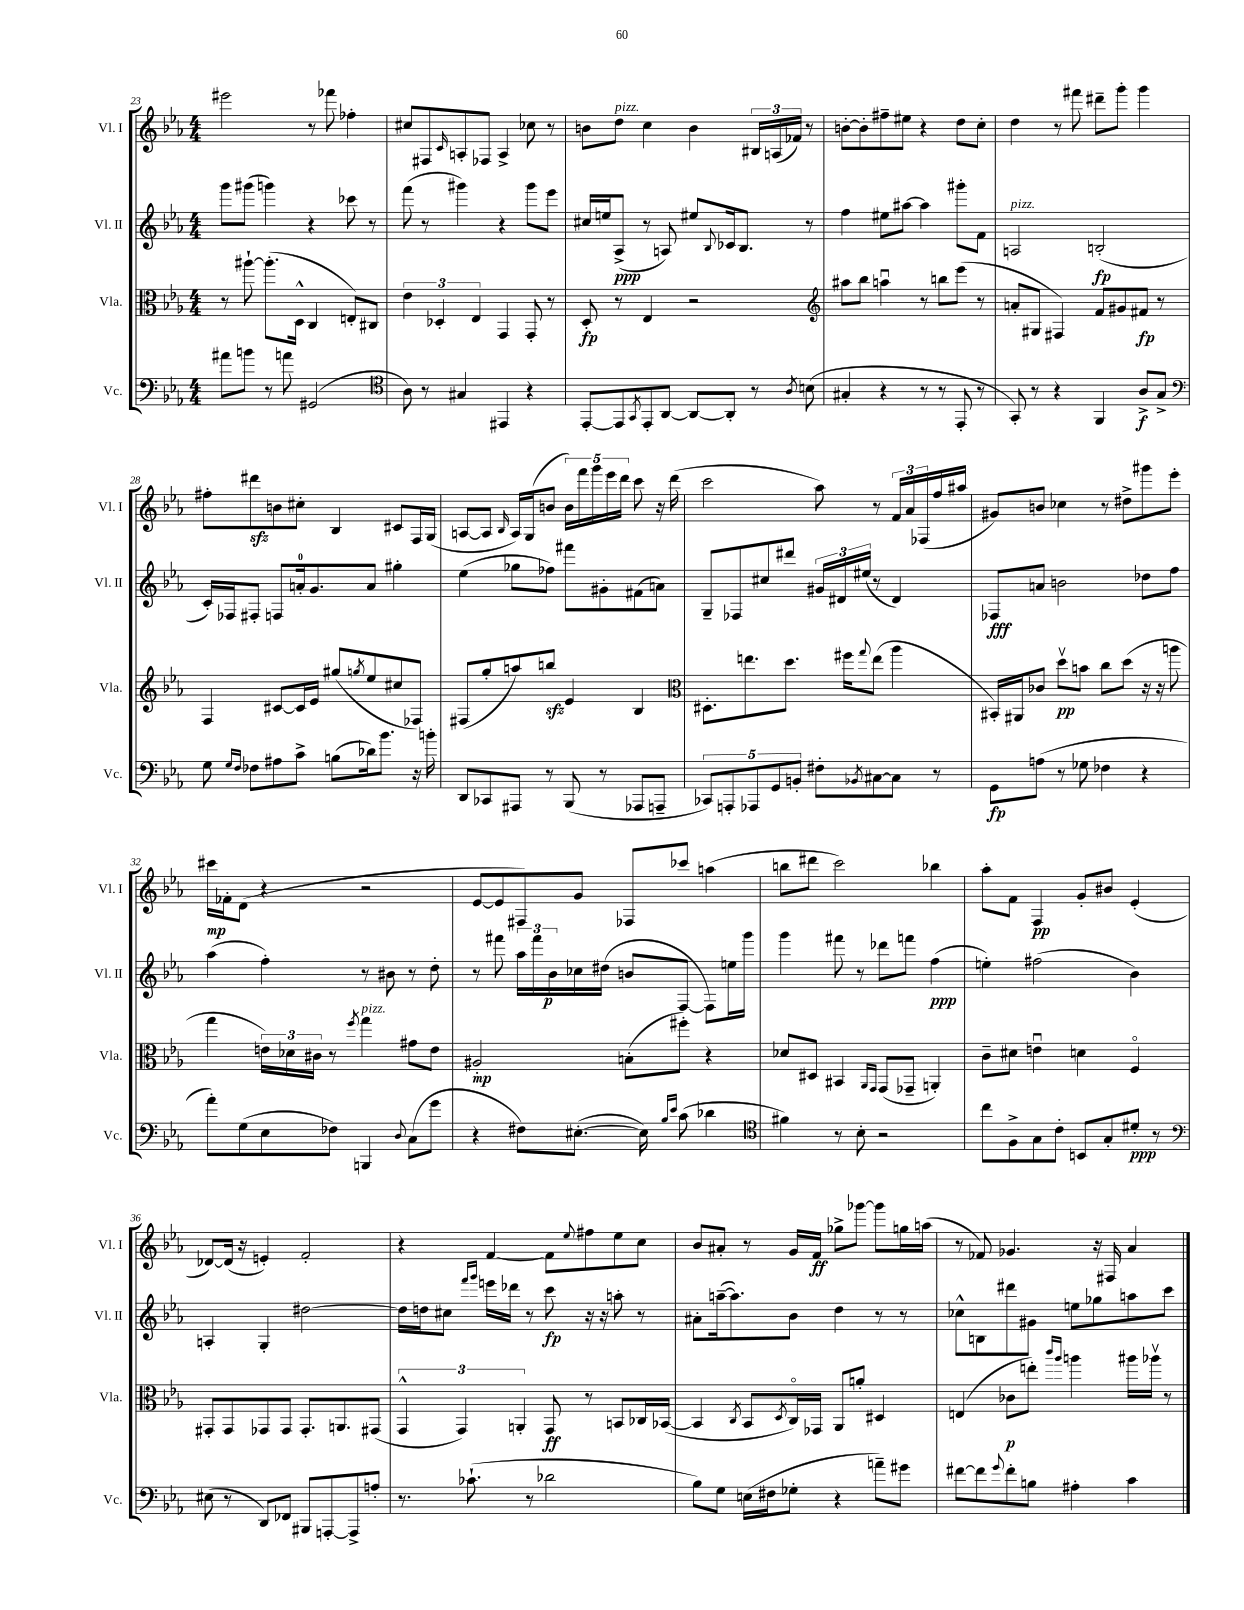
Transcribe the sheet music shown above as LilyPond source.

<<
\new StaffGroup <<
\new Staff = "s0" \with { instrumentName = "Vl. I" shortInstrumentName = "Vl. I" } {
    \clef treble \key ees \major \numericTimeSignature \time 4/4
    eis'''2 r8 fes'''8 fes''4-. |
    cis''8 fis8 \grace { c'16 } a8-. fes8 a4-> ces''8 r8 |
    b'8 d''8^\markup { \italic "pizz." } c''4 b'4 \tuplet 3/2 { bis16 a16( fes'16) } r8 |
    b'8~-. b'8-. fis''8-- eis''8 r4 d''8 c''8-. |
    d''4 r8 fis'''8 dis'''8-- g'''8-. g'''4 |
    fis''8-. dis'''8\sfz b'8 cis''8-. bes4 cis'8 f16 g16( |
    a8~ a8 \grace { bes16 } a16) g16( b'8 \tuplet 5/4 { b'16) f'''16 g'''16 ees'''16 d'''16 } c'''8 r16 d'''16( |
    c'''2 aes''8) r8 \tuplet 3/2 { f'16 aes'16 fes16( } f''16 ais''16 |
    gis'8) b'8 ces''4 r8 dis''8-> gis'''8 ees'''8-. |
    cis'''16\mp fes'16-. d'8( r4 r2 |
    ees'8~ ees'8 fis8) g'8 fes8 ces'''8 a''4( |
    b''8 dis'''8 c'''2) bes''4 |
    aes''8-. f'8 f4\pp g'8-. bis'8 ees'4-.( |
    des'8~) des'16( r16 e'4-.) f'2-. |
    r4 f'4~ f'8 \appoggiatura { ees''8 } fis''8 ees''8 c''8 |
    bes'8 ais'8-. r8 g'16 f'16\ff ges''8-> ges'''8~ ges'''8 g''16 a''16( |
    r8 fes'8) ges'4. r16 fis16 aes'4 \bar "|." |
}
\new Staff = "s1" \with { instrumentName = "Vl. II" shortInstrumentName = "Vl. II" } {
    \clef treble \key ees \major \numericTimeSignature \time 4/4
    g'''8 gis'''8( g'''4) r4 ces'''8 r8 |
    f'''8( r8 gis'''4) r4 gis'''8 ees'''8 |
    cis''16 e''16 aes8->\ppp( r8 a8) eis''8 \appoggiatura { bes8 } ces'16 bes8. r8 |
    f''4 eis''8 ais''8~ ais''4 gis'''8-. f'8 |
    a2^\markup { \italic "pizz." } b2-.\fp( |
    c'16-.) fes16 fis8-. f8 a'16-0-. g'8. a'8 gis''4-. |
    ees''4( ges''8 fes''8) fis'''8 gis'8-. fis'8( a'8) |
    g8-- fes8 cis''8 dis'''8 \tuplet 3/2 { gis'16 dis'16 eis''16( } r8 dis'4) |
    fes8\fff a'8 b'2 des''8 f''8 |
    aes''4( f''4-.) r8 bis'8 r8 d''8-. |
    r8 fis'''8 \tuplet 3/2 { aes''16 fis'''16 bes'16\p } ces''16 dis''16( b'8 f8~ f8) e''16 g'''16 |
    g'''4 fis'''8 r8 des'''8 f'''8 f''4\ppp( |
    e''4-.) fis''2( bes'4) |
    a4-. g4-. dis''2~ |
    dis''16 d''16 cis''8 \grace { f'''16 g'''16 } e'''16 des'''16 r8 c'''8\fp r16 r16 a''8-. r8 |
    ais'8-. a''16~--( a''8.) bes'8 d''4 r8 r8 |
    ces''8-^ b8 dis'''8 gis'8 e''8 ges''8 a''8 c'''8 \bar "|." |
}
\new Staff = "s2" \with { instrumentName = "Vla." shortInstrumentName = "Vla." } {
    \clef alto \key ees \major \numericTimeSignature \time 4/4
    r8 ais''8~-! ais''8.-.( d16-^ c4 e8-.) cis8 |
    \tuplet 3/2 { ees'4 des4-. ees4 } g,4 g,8-. r8 |
    d8-.\fp r8 ees4 r2 |
    \clef treble ais''8 bes''8 a''4\downbow r8 b''8 ees'''8( r8 |
    a'8-. gis8 fis4) f'8 gis'8 fis'8\fp r8 |
    f4 cis'8~ cis'16 ees'16 gis''8( \acciaccatura { g''8 } ees''8 cis''8 fes8) |
    fis8( g''8-. a''8) b''8\sfz ees'4 bes4 |
    \clef alto dis8.-. e''8. d''8. fis''16 \appoggiatura { g''8 } e''8( aes''4 |
    bis,16-.) ais,16 ces'8 d''8\upbow\pp b'8 c''8 d''8( r16 r16 a''8 |
    g''4 \tuplet 3/2 { e'16) des'16 cis'16 } r8 \acciaccatura { f''8 } g''4^\markup { \italic "pizz." } gis'8 e'8 |
    ais2-.\mp b8-.( fis''8-.) r4 |
    des'8 dis8 bis,4 \grace { aes,16 g,16 } g,8( ges,8-- a,4-.) |
    c'8-- dis'8 e'4\downbow d'4 f4\flageolet |
    gis,8-. gis,8 ges,8 ges,8 ges,8.-. a,8. gis,8( |
    \tuplet 3/2 { g,4-^ g,4) a,4-. } g,8\ff r8 b,8 ces16 bes,16~( |
    bes,4 \acciaccatura { c8 } bes,8 \acciaccatura { d8 } c16\flageolet) ges,16 aes,8 a'8-. dis4 |
    e4( ces'8\p e''8-.) \grace { c'''16 aes''16 } a''4 ais''16 aes''16\upbow r8 \bar "|." |
}
\new Staff = "s3" \with { instrumentName = "Vc." shortInstrumentName = "Vc." } {
    \clef bass \key ees \major \numericTimeSignature \time 4/4
    ais'8 b'8 r8 a'8 gis,2( |
    \clef tenor aes8) r8 gis4 eis,4 r4 |
    ees,8~-. ees,8 \acciaccatura { g,8 } ees,8-. aes,8~ aes,8~ aes,8-. r8 \acciaccatura { aes8 } b8( |
    gis4-. r4 r8 r8 ees,8-. r8 |
    g,8-.) r8 r4 f,4 aes8->\f g8-> |
    \clef bass g8 \grace { g16 f16 } fes8 ais8 c'8-> b8( des'16) bes'8. r16 b'16-. |
    d,8 ces,8 ais,,8 r8 bes,,8( r8 aes,,8 a,,8-- |
    \tuplet 5/4 { ces,8) a,,8-. aes,,8 g,8 b,8-. } fis8-. \acciaccatura { bes,8 } cis8~ cis8 r8 |
    g,8\fp a8( r8 ges8 fes4 r4 |
    aes'8-.) g8( ees8 fes8) b,,4 \appoggiatura { d8 } c8( g'8 |
    r4 fis8) eis8.~-.( eis16) \grace { bes16 ees'16 } c'8( des'4 |
    \clef tenor fis'4) r8 bes8-. r2 |
    c''8 f8-> g8 c'8-. b,8 g8-. dis'8-.\ppp r8 |
    \clef bass eis8( r8 d,8) fes,8 bis,,8 a,,8~-. a,,8-> a8-. |
    r8. ces'8.-!( r8 des'2 |
    bes8) g8 e16( fis16 ges8-. r4 a'8--) gis'8 |
    fis'8~ fis'8 \appoggiatura { g'8 } fis'8-. b8 ais4-. c'4 \bar "|." |
}
>>
>>
\layout { \context { \Score currentBarNumber = #23 } }
